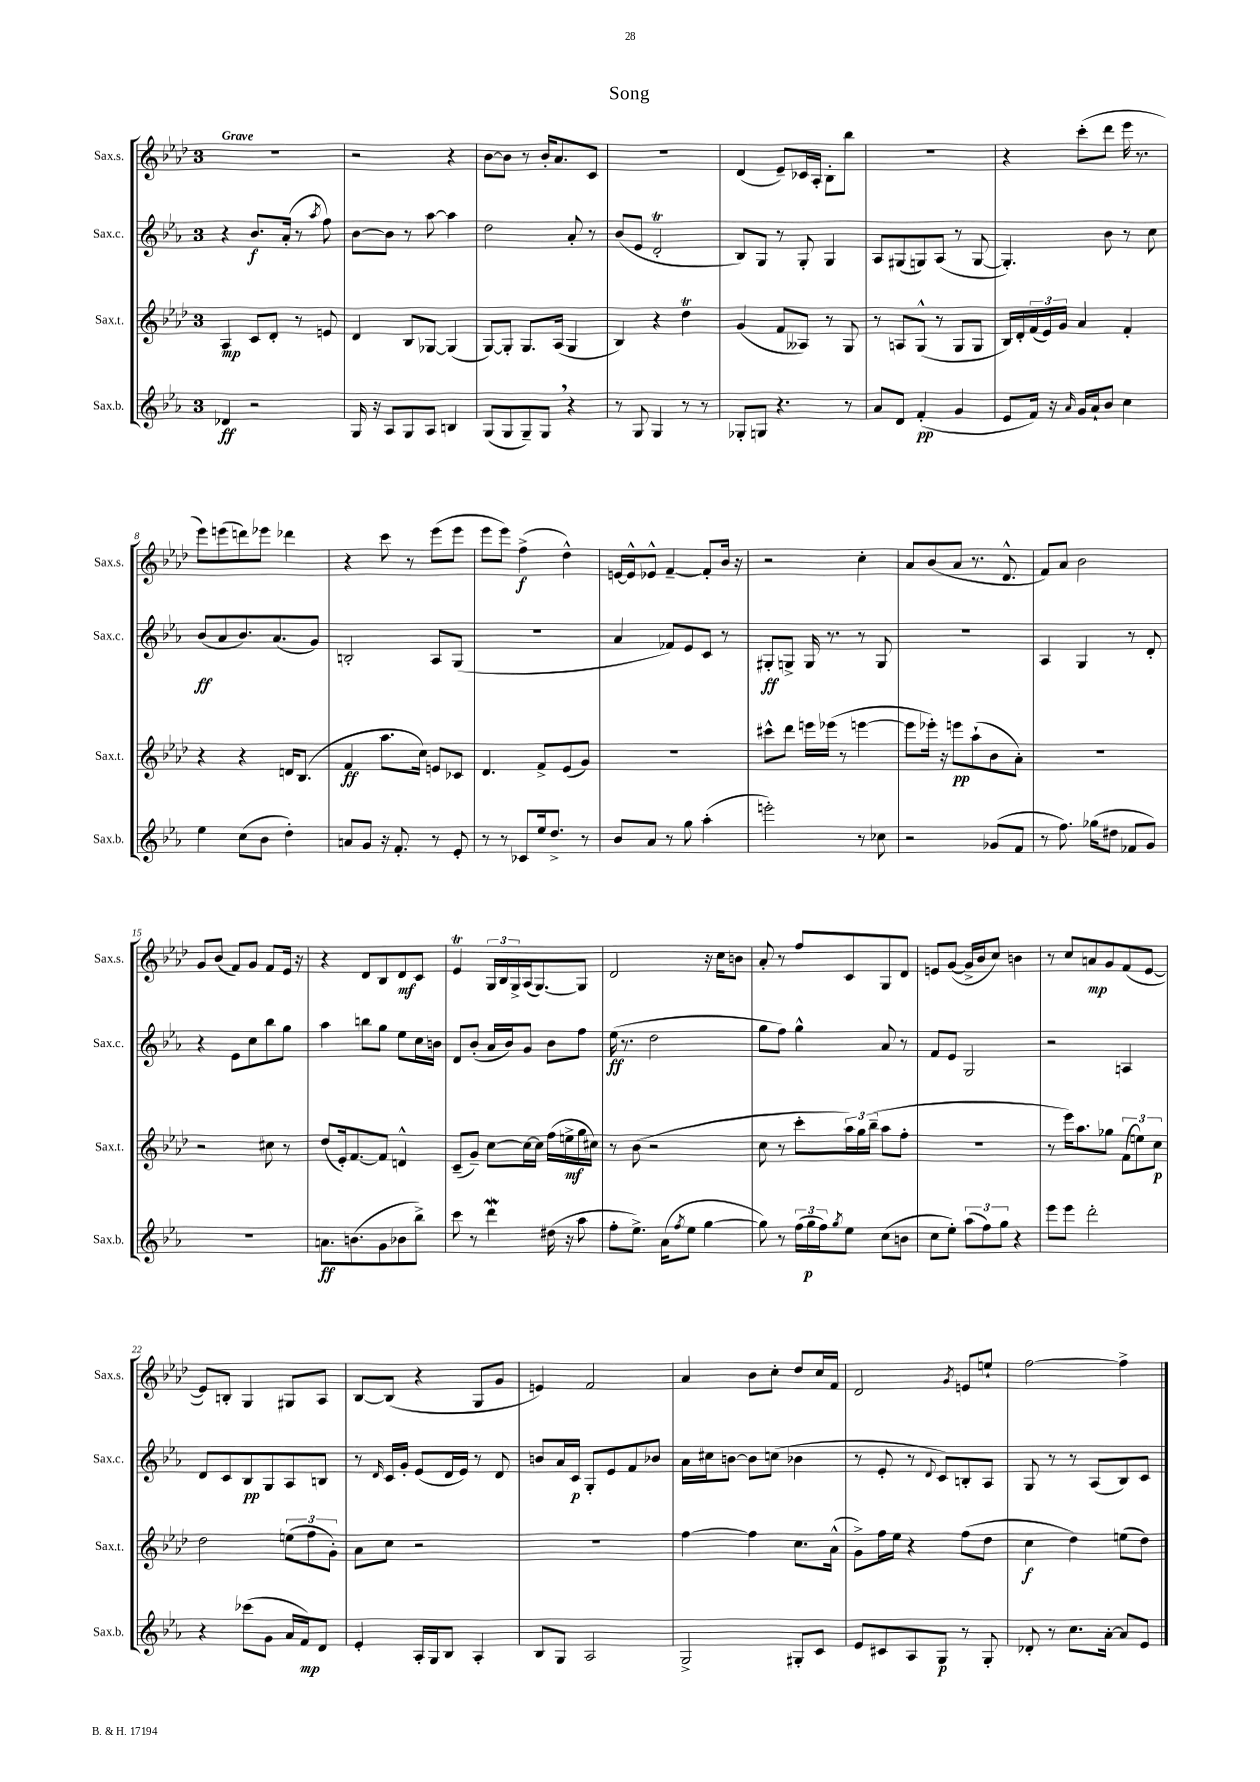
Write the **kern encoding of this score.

**kern	**kern	**kern	**kern
*staff4	*staff3	*staff2	*staff1
*clefG2	*clefG2	*clefG2	*clefG2
*k[b-e-a-]	*k[b-e-a-d-]	*k[b-e-a-]	*k[b-e-a-d-]
*M3/4	*M3/4	*M3/4	*M3/4
4d-	4A-	4r	2.r
2r	8c	8.b-	.
.	8d-'	.	.
.	.	(16a-'	.
.	8r	8r	.
.	.	8qaa-	.
.	8e	8ff)	.
=	=	=	=
16G	4d-	[8b-	2r
16r	.	.	.
8A-	.	8b-]	.
8G	8B-	8r	.
8A-	[8G-	[8aa-	.
4B	(4G-]	4aa-]	4r
=	=	=	=
(8G	[8G)	2dd	[8b-
8G	8G']	.	8b-]
8G~)	8.G	.	8r
8G	.	.	16b-'
.	(16A-	.	8.a-
4r	4G	8a-'	.
.	.	8r	8c
=	=	=	=
8r	4B-)	(8b-	2.r
8G	.	8e-	.
4G	4r	2d'	.
8r	4dd-	.	.
8r	.	.	.
=	=	=	=
8G-'	(4g	8B-)	(4d-
8G	.	8G	.
4.r	8f	8r	8e-~)
.	8A--)	8G'	16c-
.	.	.	16A-'
.	8r	4G	8B-'
8r	8G	.	8bb-
=	=	=	=
8a-	8r	8A-	2.r
8d	8A	(8G#	.
(4f'	(8G^^	8G)	.
.	8r	(8A-	.
4g	8G	8r	.
.	8G	[8G	.
=	=	=	=
8e-	16B-)	4.G'])	4r
.	16d-'	.	.
16f)	(24f	.	.
.	24e-)	.	.
16r	.	.	.
.	24g	.	.
16qqa-	.	.	.
16g	4a-	.	(8ccc'
16a-`	.	.	.
8b-	.	8b-	8ddd-
4cc	4f'	8r	16eee-
.	.	.	8.r
.	.	8cc	.
=	=	=	=
4ee-	4r	(8b-	8eee-)
.	.	8a-	(8eee
(8cc	4r	8.b-)	8ddd)
8b-	.	.	8eee-
.	.	(8.a-	.
4dd')	16d	.	4ddd-
.	(8.B-	.	.
.	.	8g)	.
=	=	=	=
8a	4f	2B'	4r
8g	.	.	.
16r	8.aa-	.	8ccc
8.f'	.	.	.
.	.	.	8r
.	16cc)	.	.
8r	8e	8A-	(8eee-
8e-'	8c-	(8G	8eee-
=	=	=	=
8r	4.d-	2.r	8eee-
8r	.	.	8eee-)
8c-	.	.	(4ff^
16ee-	8f^	.	.
8.dd^	.	.	.
.	(8e-	.	4dd-^^)
8r	8g)	.	.
=	=	=	=
8b-	2.r	4a-	[16e
.	.	.	16e^^]
8a-	.	.	8e-^^
8r	.	8f-)	[4f~
8gg	.	8e-	.
(4aa-'	.	8c	8f']
.	.	8r	16b-
.	.	.	16r
=	=	=	=
2eee')	8ccc#^^	8G#'	2r
.	8ddd-	8G^	.
.	16eee	16G	.
.	(16eee-	8.r	.
.	8r	.	.
8r	[4eee	8r	4cc'
8cc-	.	8G	.
=	=	=	=
2r	8eee]	2.r	8a-
.	16eee-')	.	(8b-
.	16r	.	.
.	8eee	.	8a-
.	(8aa-`	.	8.r
(8g-	8b-	.	.
.	.	.	8.d-^^
8f	8a-')	.	.
=	=	=	=
8r	2.r	4A-	8f)
8.ff)	.	.	8a-
.	.	4G	2b-
(16gg-	.	.	.
8dd#	.	.	.
8f-	.	8r	.
8g)	.	8d'	.
=	=	=	=
2.r	2r	4r	8g
.	.	.	(8b-
.	.	8e-	8f)
.	.	8cc	8g
.	8cc#	8bb-	8f
.	8r	8gg	16e-
.	.	.	16r
=	=	=	=
8.a	(8dd-	4aa-	4r
.	16e-')	.	.
(8.b	[8.f	.	.
.	.	8bb	8d-
8g	8f]	8gg	8B-
8b-	4d^^	8ee-	8d-
8bb-^)	.	16cc	8c
.	.	16b	.
=	=	=	=
8ccc	(8c~	8d	4e-
8r	8g~)	(8b-'	.
4ddd	[8cc	16a-	24G
.	.	.	24B-
.	.	16b-)	.
.	.	.	24G^
.	16cc_	8g	(16A-
.	16cc]	.	[8.G)
(16dd#	(16ff	8b-	.
16r	16ee^	.	.
8aa-	16gg	8ff	8G]
.	16cc#)	.	.
=	=	=	=
8ff'	8r	(16ee-	2d-
.	.	8.r	.
8.ee-^)	(8b-	.	.
.	2r	2dd	.
(16a-	.	.	.
8qff	.	.	.
8ee-	.	.	.
[4gg	.	.	16r
.	.	.	16cc
.	.	.	8b
=	=	=	=
8gg])	8cc	8gg	8a-'
8r	8r	8ff)	8r
(24ff	8ccc'	4gg^^	8ff
24gg	.	.	.
24ff)	.	.	.
8qgg	.	.	.
8ee-	24aa-)	.	8c
.	24gg	.	.
.	(24bb-~	.	.
(8cc	8aa-	8a-	8G
8b	8ff'	8r	8d-
=	=	=	=
8cc	2.r	8f	8e
8ee-')	.	8e-	([8g
(12aa-	.	2G	16g^]
.	.	.	16b-
12ff)	.	.	.
.	.	.	8cc)
12gg	.	.	.
4r	.	.	4b
=	=	=	=
8eee-	8r	2r	8r
8eee-	16eee-)	.	8cc
.	8.aa-	.	.
2ddd'	.	.	8a
.	8gg-	.	8g
.	(12f	4A	(8f
.	12ee)	.	.
.	.	.	[8e-
.	12cc	.	.
=	=	=	=
4r	2dd-	8d	8e-])
.	.	8c	8B'
(8ccc-	.	8B-	4G
8g	.	8G	.
16a-	(12ee	8A-	8G#
16f)	.	.	.
.	12ff	.	.
8d	.	8B	8A-
.	12g')	.	.
=	=	=	=
4e-'	8a-	8r	[8B-
.	.	16qqd	.
.	8cc	16c	(8B-]
.	.	16g'	.
16A-'	2r	(8e-	4r
16G	.	.	.
8B-	.	16d	.
.	.	16e-)	.
4A-'	.	8r	8G
.	.	8d	8g
=	=	=	=
8B-	2.r	8b	4e)
8G	.	16a-	.
.	.	16c	.
2A-	.	8G'	2f
.	.	8e-	.
.	.	8f	.
.	.	8b-	.
=	=	=	=
2G^	[4ff	16a-	4a-
.	.	16cc#	.
.	.	[8b	.
.	4ff]	8b]	8b-
.	.	(8cc	8cc'
8G#'	8.cc	4b-	8dd-
8c	.	.	16cc
.	(16a-^^	.	16f
=	=	=	=
8e-	8g^)	8r	2d-
8c#	16ff	8e-'	.
.	16ee-	.	.
8A-	4r	8r	.
.	.	8qqd	.
8G	.	8c)	.
.	.	.	8qg
8r	(8ff	8B'	8e
8G'	8dd-	8A-	8ee`
=	=	=	=
8d-'	4cc	8G	[2ff
8r	.	8r	.
8.cc	4dd-)	8r	.
.	.	(8A-	.
[16a-'	.	.	.
8a-]	(8ee	8B-)	4ff^]
8e-	8dd-)	8c	.
==	==	==	==
*-	*-	*-	*-
